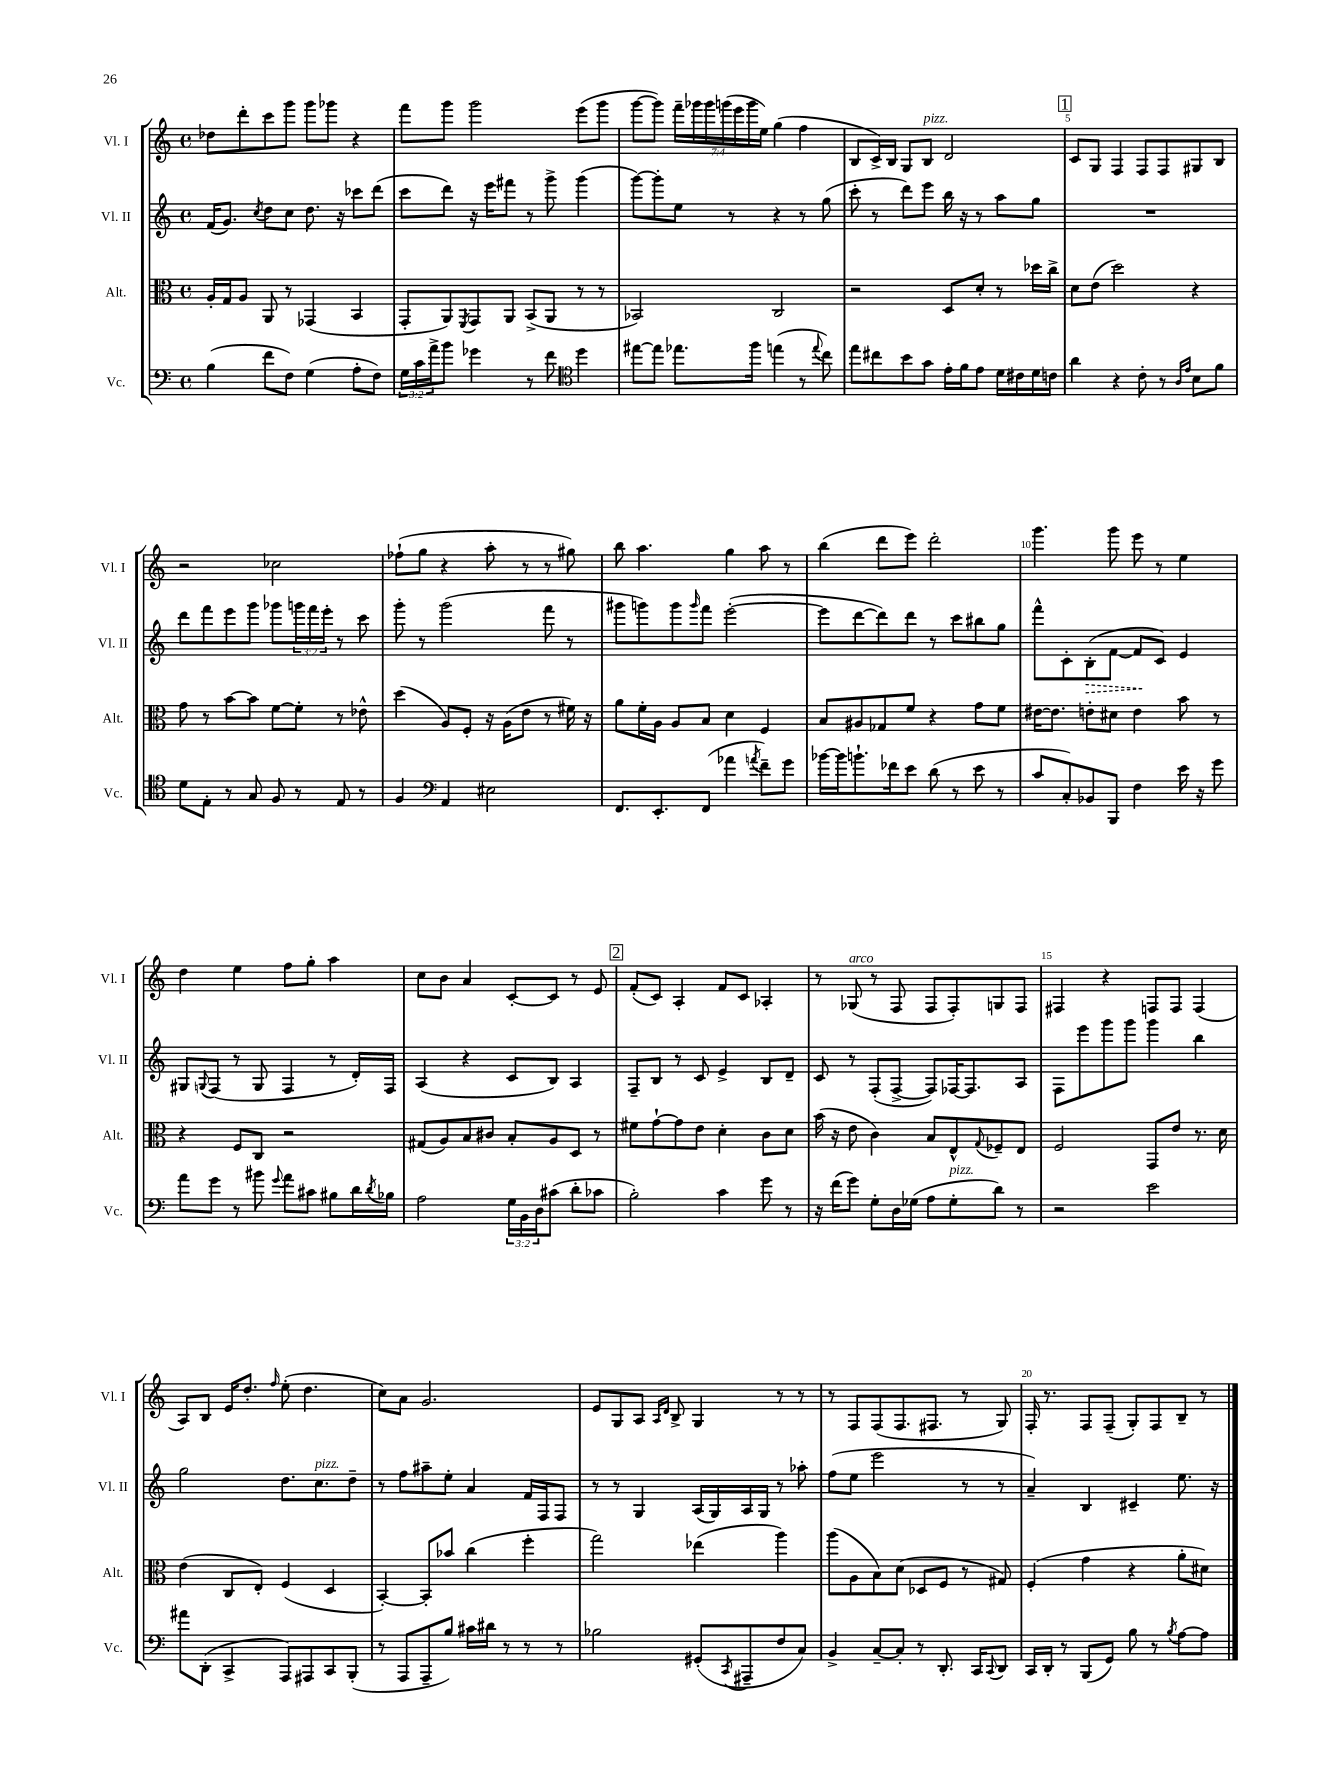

**kern	**kern	**kern	**kern
*staff4	*staff3	*staff2	*staff1
*clefF4	*clefC3	*clefG2	*clefG2
*k[]	*k[]	*k[]	*k[]
*M4/4	*M4/4	*M4/4	*M4/4
*met(c)	*met(c)	*met(c)	*met(c)
(4B\	16A'/LL	(16f/LK	8dd-\L
.	16G/J	8.g/J)	.
.	8A/J	.	8ddd'\
.	.	8qcc/	.
8f\L	8AA/	8dd\L	8ccc\
8F\J)	8r	8cc\J	8ggg\J
(4G\	(4GG-/	8.dd\	8ggg\L
.	.	.	8ggg-\J
.	.	16r	.
8A'\L	4BB/	8ccc-\L	4r
8F\J)	.	(8ddd\J	.
=	=	=	=
24G\LL	8GG'/L	8ccc\L	8fff\L
24c\	.	.	.
24a^\J	.	.	.
8b\J	8AA/)	8ddd\J)	8ggg\J
.	8qFF/	.	.
4g-\	8GG/	16r	2ggg\
.	.	16eee\LK	.
.	8AA/J	8fff#\J	.
8r	(8BB^/L	8r	.
8f\	8AA/J	8ggg^\	.
*clefC4	*	*	*
4dd\	8r	(4ggg\	(8eee\L
.	8r	.	8ggg\J
=	=	=	=
[8ee#\L	2BB-/)	[8ggg\L)	[8ggg\L
8ee#\]J	.	8ggg'\]	8ggg\]J)
8.ee-\L	.	8ee\J	28fff~\LL
.	.	.	28ggg-\
.	.	.	28ggg-\
.	.	.	(28ggg\
.	.	8r	.
.	.	.	28eee\
.	.	.	28ggg\
16ff\Jk	.	.	.
.	.	.	28ee\JJ)
(4ee\	2C/	4r	(4gg\
8r	.	8r	4ff\
8qqee/	.	.	.
8cc\)	.	(8gg\	.
=	=	=	=
8ee\L	2r	8ccc'\	8B/L
8cc#\	.	8r	16c^/L)
.	.	.	16B/JJ
8b\	.	8ddd\L)	8G/L
8g\J	.	8eee\J	8B/J
16e'\LL	8D/L	16bb\	2d/
16f\J	.	16r	.
8e\J	8d'/J	8r	.
16d\LL	8r	8aa\L	.
16c#\	.	.	.
16d\	16dd-\LL	8gg\J	.
16c\JJ	16cc^\JJ	.	.
=	=	=	=
4a\	8d\L	1r	8c/L
.	(8e\J	.	8G/J
4r	2dd\)	.	4F/
8c'\	.	.	8F/L
8r	.	.	8F/
16qqA/LL	.	.	.
16qqe/JJ	.	.	.
8B\L	4r	.	8G#/
8f\J	.	.	8B/J
=	=	=	=
8d\L	8g\	8ddd\L	2r
8E'\J	8r	8fff\	.
8r	[8b\L	8eee\	.
8G/	8b\]J	8ggg\J	.
8F/	[8f\L	8ggg-\L	2cc-\
8r	8f'\]J	24ggg\L	.
.	.	24fff\	.
.	.	24eee'\JJ	.
8E/	8r	8r	.
8r	8e-^^\	8ccc\	.
=	=	=	=
4F/	(4dd\	8ggg'\	(8ff-`\L
.	.	8r	8gg\J
*clefF4	*	*	*
4AA/	8A/L)	(2ggg\	4r
.	8F'/J	.	.
2E#\	16r	.	8aa'\
.	(16A\LK	.	.
.	8e\J	.	8r
.	8r	8fff\	8r
.	16f#\)	8r	8gg#\)
.	16r	.	.
=	=	=	=
8.FF/L	8a\L	8ggg#\L	8bb\
.	16f'\L	8ggg\)	4.aa\
8.EE'/	16A\JJ	.	.
.	8A/L	8ggg\	.
.	.	16qqggg/	.
(8FF/J	8B/J	8fff\J	.
4a-\	4d\	([2eee'\	4gg\
8qa/	.	.	.
8f~\L)	4F/	.	8aa\
8g\J	.	.	8r
=	=	=	=
[16b-\LL	8B/L	8eee\]L	(4bb\
16b-\]J	.	.	.
8.b`\	8A#/	[8ddd\	.
.	8G-/	8ddd\])	8ddd\L
16f-\k	.	.	.
8e\J	8f/J	8ddd\J	8eee\J)
(8d\	4r	8r	2ddd'\
8r	.	8ccc\L	.
8e\	8g\L	8bb#\	.
8r	8f\J	8gg\J	.
=	=	=	=
8c/L	[16e#\LK	8fff^^\L	4.ggg\
.	8.e#\]J	.	.
8C'/)	.	8c'\	.
8BB-/	8e'\L	(8B'\	.
8BBB/J	8d#\J	[8f\J	8ggg\
4F\	4e\	8f/]L	8eee\
.	.	8c/J)	8r
16e\	8b\	4e/	4ee\
16r	.	.	.
8g\	8r	.	.
=	=	=	=
8a\L	4r	8G#/L	4dd\
.	.	8qqG/	.
8g\J	.	(8F/J	.
8r	8F/L	8r	4ee\
8b#\	8C/J	8G/	.
8qqg/	.	.	.
8a\L	2r	4F/	8ff\L
8c#\J	.	.	8gg'\J
8B#\L	.	8r	4aa\
16d\L	.	16d'/LL)	.
8qd/	.	.	.
16B-\JJ	.	16F/JJ	.
=	=	=	=
2A\	(8G#/L	(4A/	8cc\L
.	8A/)	.	8b\J
.	8B/	4r	4a/
.	8c#/J	.	.
24G\LL	8B'/L	8c/L	[8c'/L
24BB\	.	.	.
24D\J	.	.	.
(8c#\J	8A/	8B/J)	8c/]J
8d'\L	8D/J	4A/	8r
8c-\J	8r	.	8e/
=	=	=	=
2B'\)	8f#\L	8F~/L	(8f'/L
.	[8g`\	8B/J	8c/J)
.	8g\]	8r	4A'/
.	8e\J	8c/	.
4c\	4d'\	4e^/	8f/L
.	.	.	8c/J
8g\	8c\L	8B/L	4A-'/
8r	8d\J	8d~/J	.
=	=	=	=
16r	(16b\	8c/	8r
(16f\LK	16r	.	.
8g\J)	8e\	8r	(8G-/
8G'\L	4c\)	(8F'/L	8r
16D\L	.	[8F^/J	8F/
(16G-\JJ	.	.	.
8A\L	8B/L	8F/]L)	8F/L
8G-'\	8E^^/	[16F-/K	8F'/)
.	.	8.F-/]	.
.	8qqG/	.	.
8d\J)	8F-~/	.	8G/
8r	8E/J	8A/J	8F/J
=	=	=	=
2r	2F/	8F\L	4F#/
.	.	8eee\	.
.	.	8ggg\	4r
.	.	8ggg\J	.
2e\	8GG/L	4ggg\	8F/L
.	8e/J	.	8F/J
.	8.r	4bb\	(4F/
.	16d\	.	.
=	=	=	=
8a#\L	(4e\	2gg\	8A/L)
(8DD'\J	.	.	8B/J
4CC^/	8C/L	.	16e/LK
.	.	.	8.dd'/J
.	8E'/J)	.	.
.	.	.	16qqff/
8AAA/L)	(4F/	8.dd\L	(8ee'\
8AAA#/	.	.	4.dd\
.	.	8.cc\	.
8CC/	4D/	.	.
(8BBB'/J	.	8dd~\J	.
=	=	=	=
8r	[4BB'/)	8r	8cc\L)
8AAA/L	.	8ff\L	8a\J
8AAA~/	8BB'/]L	8aa#~\	2.g/
8B/J)	8b-/J	8ee'\J	.
16c#\LL	(4cc\	4a/	.
16d#\JJ	.	.	.
8r	.	.	.
8r	4ff'\	16f/LL	.
.	.	16F/J	.
8r	.	8F/J	.
=	=	=	=
2B-\	2gg\)	8r	8e/L
.	.	8r	8G/
.	.	4G/	8A/J
.	.	.	16qqA/LL
.	.	.	16qqd/JJ
.	.	.	8B^/
(8GG#'/L	(4ee-\	(16A/LL	4G/
.	.	16G/)	.
8qCC/	.	.	.
8AAA#~/	.	16A/	.
.	.	16G/JJ	.
8F/	4aa\)	8r	8r
8C/J)	.	8aa-'\	8r
=	=	=	=
4BB^/	(8aa\L	(8ff\L	8r
.	8A\	8ee\J	8F/L
[8C~/L	8B\)	2eee\	(8F/
8C'/]J	(8d\J	.	8.F/
8r	8D-/L	.	.
.	.	.	8.F#/J
8.DD'/	8F/J	.	.
.	8r	8r	8r
16CC/LK	.	.	.
8qqCC/	.	.	.
8DD/J	8G#/)	8r	8G/)
=	=	=	=
16CC/LL	(4F'/	4a~/)	16F'/
16DD'/JJ	.	.	8.r
8r	.	.	.
(8BBB/L	4g\	4B/	8F/L
8GG/J)	.	.	(8F~/J
8B\	4r	4c#~/	8G'/L)
8r	.	.	8F/
8qB/	.	.	.
[8A\L	8a'\L	8.ee\	8B~/J
8A\]J	8d#\J)	.	8r
.	.	16r	.
==	==	==	==
*-	*-	*-	*-
